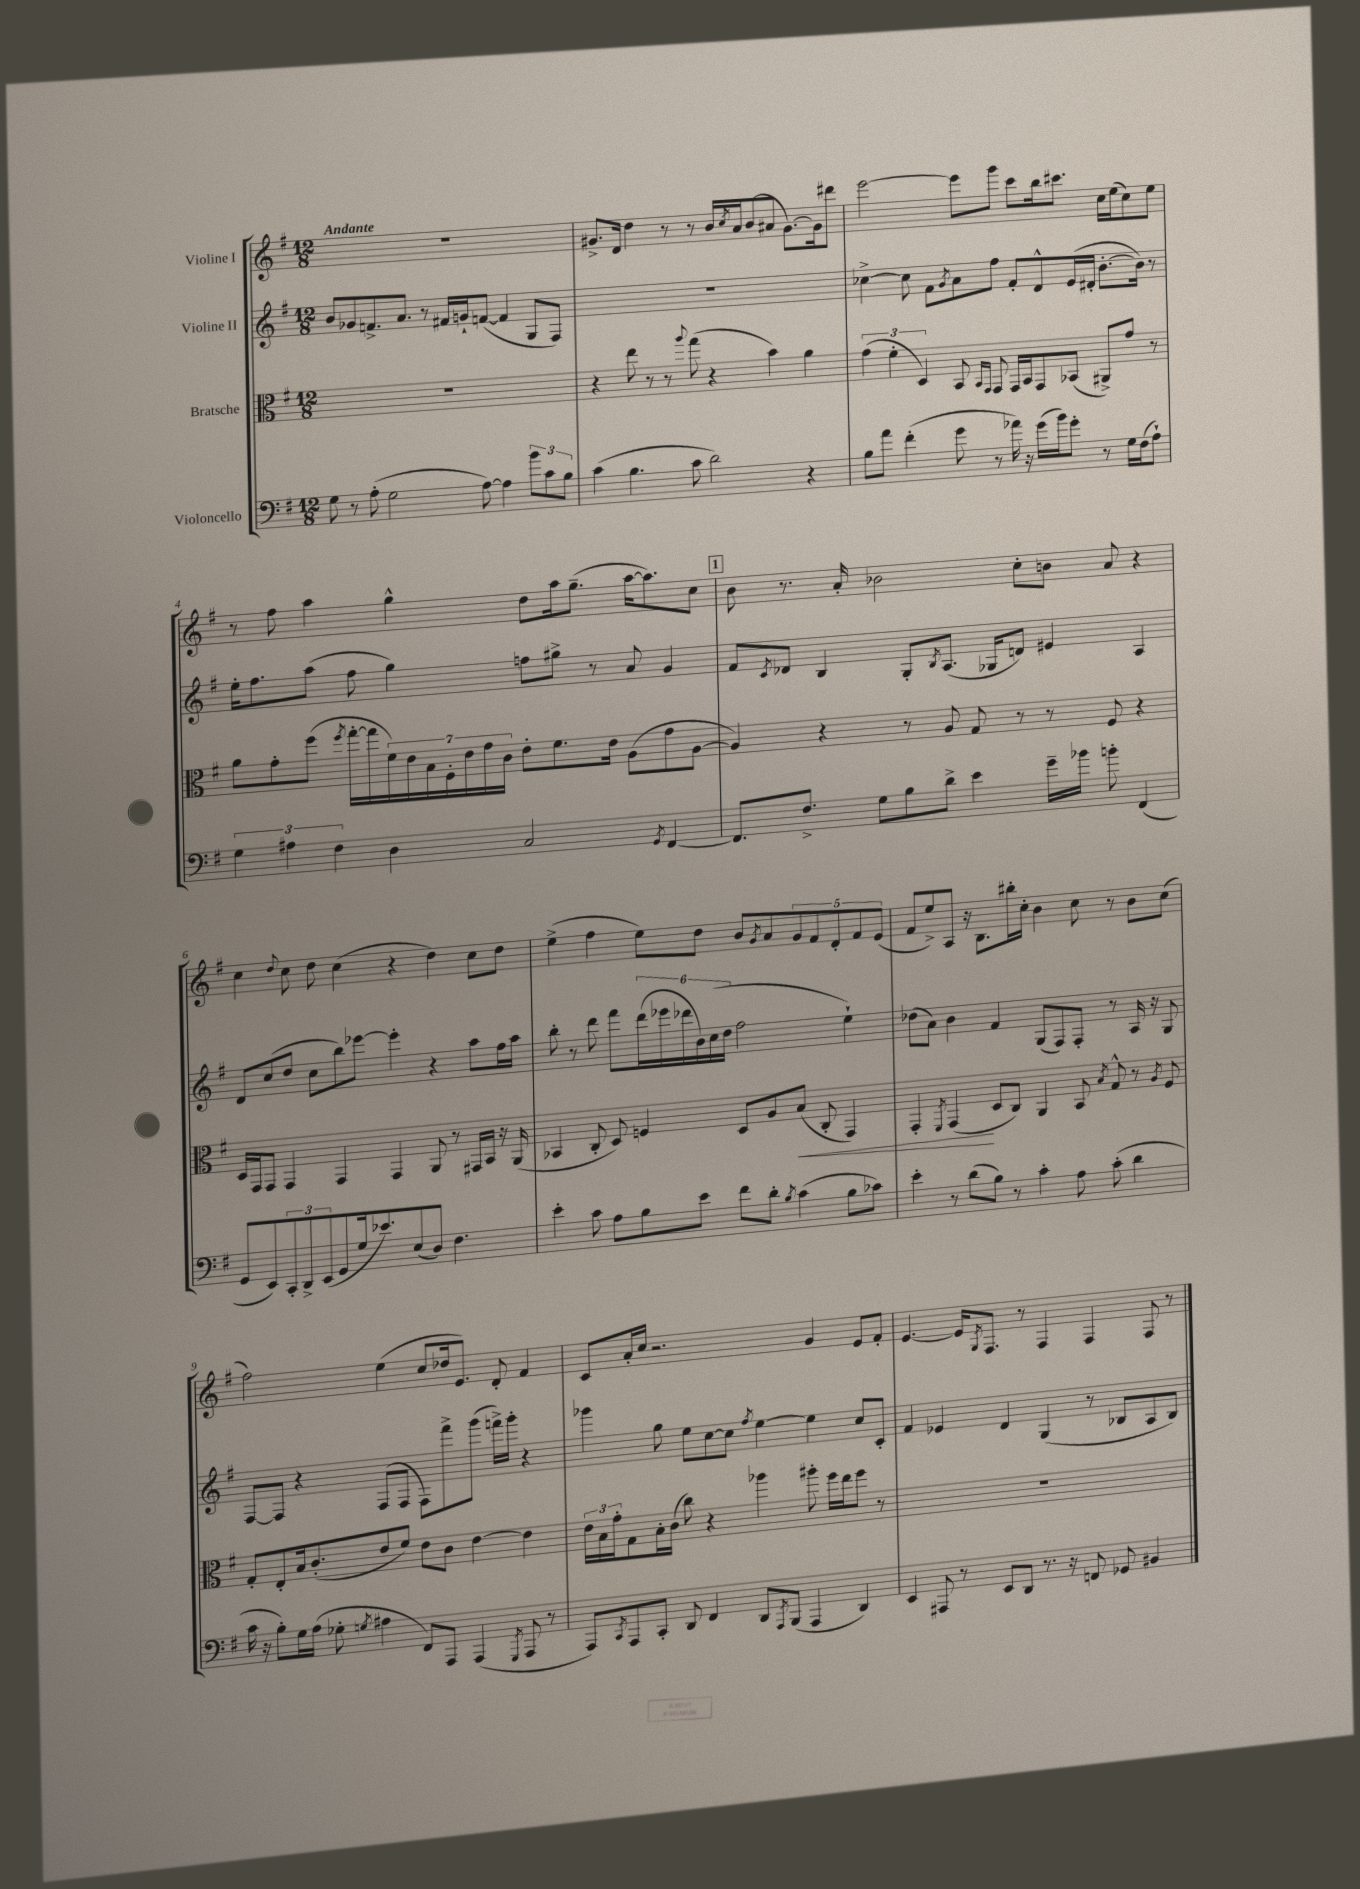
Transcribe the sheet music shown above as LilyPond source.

<<
\new StaffGroup <<
\new Staff = "s0" \with { instrumentName = "Violine I" } {
    \clef treble \key g \major \numericTimeSignature \time 12/8 \tempo "Andante"
    R1. |
    gis'8.-> d'16 d''4 r8 r8 b'16 \acciaccatura { c''8 } a'16 b'8( ais'8 gis'8.~) gis'16 dis'''8 |
    e'''2~ e'''8 g'''8 c'''8 b''16 cis'''8. c''16 e''16( c''8) e''8 |
    r8 fis''8 a''4 g''4-^ d''8 a''16 g''8.--( a''16~ a''8.) c''8 |
    \mark \markup { \box "1" } b'8 r8. a'16-. bes'2 c''8-. b'8 a'8 r4 |
    c''4 \appoggiatura { d''8 } c''8 d''8 c''4( r4 d''4) c''8 d''8 |
    e''4->( fis''4 e''8) d''8 b'8 \acciaccatura { g'8 } a'8 \tuplet 5/4 { g'8 fis'8 d'8-. fis'8 e'8( } |
    fis'8 e''8->) a8 r16 b8. bis''16-. c''16-. b'4 c''8 r8 b'8 c''8( |
    fis''2) e''4( c''8 des''16 e'8.) d'8-. fis'4 |
    c'8 a'16-. c''16 r2. g'4 e'8 fis'8-. |
    e'4.~ e'16 \acciaccatura { g8 } fis8. r8 fis4 fis4 fis8 r8 \bar "|." |
}
\new Staff = "s1" \with { instrumentName = "Violine II" } {
    \clef treble \key g \major \numericTimeSignature \time 12/8
    b'8 ges'8 f'8.-> a'8. r8 fis'16 g'16-! f'8~( f'4 g8 fis8) |
    R1. |
    ces''4~-> ces''8 fis'8 \acciaccatura { g'8 } a'8 fis''8 fis'8-. d'8-^ e'16( dis'16-. b'8.~-. b'16) r8 |
    e''16-. fis''8. a''8( fis''8 g''4) f''8 gis''8-> r8 a'8 g'4 |
    \mark \markup { \box "1" } fis'8 \acciaccatura { c'8 } des'8 b4 g8-. \acciaccatura { b8 } a8.( ges16 d'8) eis'4 a4 |
    d'8 c''8( d''8 c''8 b''8) ees'''8~ ees'''4-. r4 a''8 fis''16 a''16 |
    b''8-. r8 d'''8 fis'''8 \tuplet 6/4 { d'''16( ees'''16 des'''16 b'16) c''16( d''16 } fis''2 e''4-!) |
    des''8( a'8) b'4 fis'4 g8( fis8) fis8-. r8 a16 r16 g8 |
    fis8~ fis8 r4 fis8( fis8 fis8) fis'''8-> g'''8( f'''16->) g'''16-. r4 |
    ges'''4 g''8 e''8 c''8~ c''8 \acciaccatura { fis''8 } e''4~ e''4 c''8 c'8-. |
    fis'4 ees'4 d'4 g4( r8 bes8 a8 bes8) \bar "|." |
}
\new Staff = "s2" \with { instrumentName = "Bratsche" } {
    \clef alto \key g \major \numericTimeSignature \time 12/8
    R1. |
    r4 e''8 r8 r8 \appoggiatura { a''8 } g''8( r4 b'4) a'4 |
    \tuplet 3/2 { g'4( fis'4-. d4) } b,8 \grace { b,16 g,16 } g,8 g,16 b,16 g,8 bes,8( ais,8->) g'8 r8 |
    a'8 g'8-. fis''8( \acciaccatura { fis''8 } g''16~-. g''16 \tuplet 7/4 { fis'16) e'16 b16 fis16-. e'16 g'16 c'16 } e'8-. fis'8. e'16 a8( g'8 a8~ |
    \mark \markup { \box "1" } a4) r4 r8 a8 g8 r8 r8 fis8 r4 |
    d16 g,16 g,8 g,4 g,4 g,4 a,8 r8 gis,16 b,16 r16 a,16( |
    bes,4 c8-. d8) f4 d8 a8 b8\<( c8-. g,4) |
    g,4-. \acciaccatura { fis,8 } g,4\!( d8 c8) a,4 b,8 \acciaccatura { b8 } g8-^ r8 \acciaccatura { a8 } fis8 |
    g8-. e8-. b16 c'8.-.( e'8 fis'8) e'8 c'8 e'4~ e'4 |
    \tuplet 3/2 { e'16 b16 g'16-. } g8 b16-. c'16( c''8) r4 aes''4 ais''8-. fis''16 e''16 fis''8 r8 |
    R1. \bar "|." |
}
\new Staff = "s3" \with { instrumentName = "Violoncello" } {
    \clef bass \key g \major \numericTimeSignature \time 12/8
    g8 r8 a8-.( g2 a8~) a4 \tuplet 3/2 { b'8 c'8 b8 } |
    c'4( b4. c'8 d'2) r4 |
    b8 a'8 fis'4-.( g'8 r8 aes'16) r16 g'16( b'16) g'8-. r8 g16 fis16( a8-!) |
    \tuplet 3/2 { g4 ais4 fis4 } d4 c2 \acciaccatura { g,8 } fis,4~ |
    \mark \markup { \box "1" } fis,8. fis8.-> g8 b8 d'8-> e'4 g'16-- bes'16 b'8-. fis,4( |
    g,8 e,8) \tuplet 3/2 { c,8-. d,8-> e,8( } g,8 g16 ees'8.) e8( d8) fis4. |
    e'4-. c'8 a8 b8 e'8 fis'8 d'8-. \acciaccatura { b8 } c'4( b8 ces'8) |
    e'4-. r8 d'8( b8) r8 c'4-. a8 c'8-.( d'4 |
    c'16 r16 b8-.) g16 a16( ges8-. \acciaccatura { g8 } ais4 fis,8) a,,8 a,,4( \acciaccatura { g,,8 } a,,8 r8 |
    a,,8) \acciaccatura { c,8 } a,,8 c,8-. d,8 fis,4 d,8 \acciaccatura { a,,8 } b,,8( a,,4 d,4) |
    e,4 ais,,8 r8 e,8 d,8 r8. r16 f,8 ges,8 bis,4 \bar "|." |
}
>>
>>
